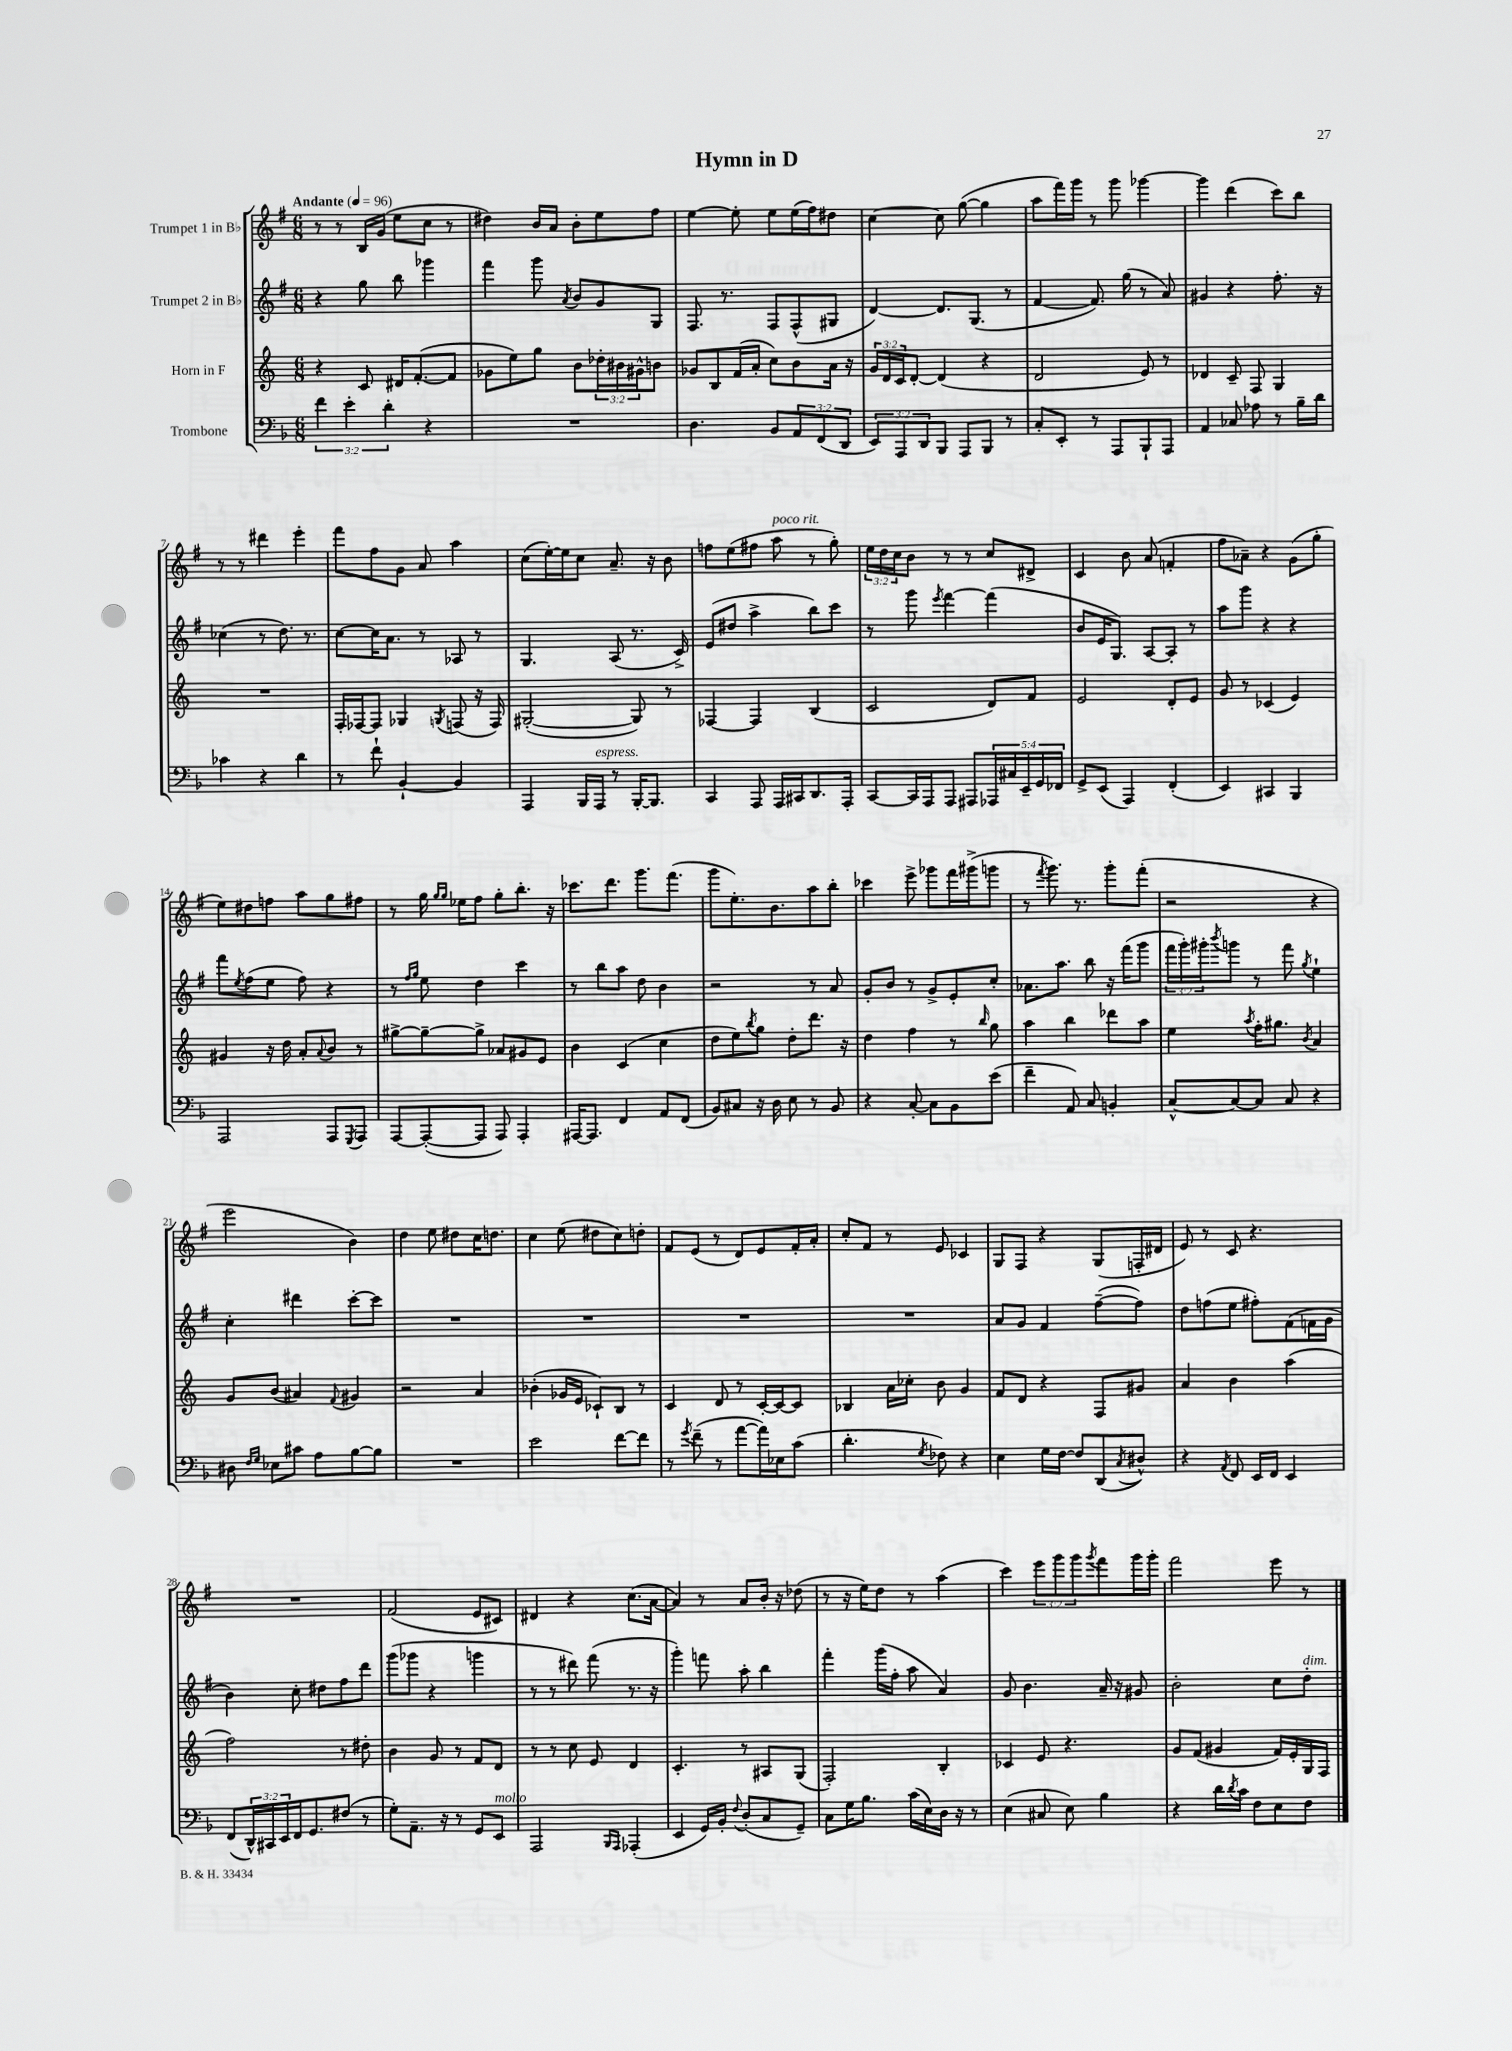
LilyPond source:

\header { title = "Hymn in D" }
<<
\new StaffGroup <<
\new Staff = "s0" \with { instrumentName = "Trumpet 1 in Bb" } {
    \clef treble \key g \major \numericTimeSignature \time 6/8 \override Staff.TupletNumber.text = #tuplet-number::calc-fraction-text \tempo "Andante" 4 = 96
    r8 r8 b16 g'16( e''8 c''8 r8 |
    dis''4) b'16 a'16 b'8-. e''8 fis''8 |
    e''4~ e''8-. e''8 e''16( fis''16) dis''8 |
    c''4~ c''8 g''8~( g''4 |
    a''8 fis'''16) g'''16 r8 g'''8 ges'''4~ |
    ges'''4 d'''4( c'''8) b''8 |
    r8 r8 dis'''4 e'''4-. |
    fis'''8 fis''8 g'8 a'8 a''4 |
    c''8( e''16~-.) e''16 c''8 a'8.-- r16 b'8 |
    f''8 e''8( fis''8 a''8^\markup { \italic "poco rit." } r8 g''8-.) |
    \tuplet 3/2 { e''16 d''16 c''16 } b'8 r8 r8 c''8 dis'8-> |
    c'4 b'8 a'8( f'4-. |
    fis''8 aes'8--) r4 g'8( g''8-. |
    e''8) dis''8 f''8 a''8 g''8 fis''8 |
    r8 g''16 \grace { g''16 g''16 } ees''16 fis''8 g''8-. b''8.-. r16 |
    ces'''8. d'''8. g'''8. fis'''8.( |
    g'''8 e''8.-.) b'8. a''8 b''8-. |
    ces'''4 e'''8-> ges'''8 fis'''16 gis'''16->( g'''8 |
    r8 \acciaccatura { fis'''8 } g'''8.) r8. g'''8-. fis'''8-.( |
    r2 r4 |
    e'''2 b'4) |
    d''4 e''8 dis''8 c''16 d''8. |
    c''4 e''8( dis''8 c''8) d''8-. |
    fis'8 e'8( r8 d'8) e'8 fis'16-. a'16-. |
    c''8-. fis'8 r8 e'8 ces'4 |
    g8 fis8 r4 g8( f16-. dis'16 |
    e'8) r8 c'8 r4. |
    R2. |
    fis'2( e'8 cis'8) |
    dis'4 r4 c''8.( a'16~ |
    a'4) r8 a'8 b'16-. r16 des''8( |
    r8 r16 e''16) d''8 r8 a''4( |
    c'''4) \tuplet 3/2 { e'''8 g'''8 g'''8 } \acciaccatura { g'''8 } fis'''8 g'''16 g'''16-. |
    fis'''2 e'''8 r8 \bar "|." |
}
\new Staff = "s1" \with { instrumentName = "Trumpet 2 in Bb" } {
    \clef treble \key g \major \numericTimeSignature \time 6/8 \override Staff.TupletNumber.text = #tuplet-number::calc-fraction-text
    r4 g''8 b''8 ges'''4 |
    fis'''4 g'''8 \acciaccatura { a'8 } b'8 g'8 g8 |
    fis8. r8. fis8 fis8-^( gis8 |
    d'4~) d'8. g8.( r8 |
    fis'4~ fis'8.) g''16( r8 a'8) |
    gis'4 r4 fis''8.-. r16 |
    ces''4( r8 d''8.) r8. |
    c''8~ c''16 a'8. r8 aes8 r8 |
    g4. a8( r8. c'16->) |
    e'8( dis''8 a''4-> b''8) c'''8 |
    r8 g'''8 \acciaccatura { e'''8 } fis'''4~ fis'''4( |
    b'8 e'16 g8.) a8~ a8-. r8 |
    a''8 g'''8 r4 r4 |
    fis'''8 \acciaccatura { e''8 } fis''8( e''8 fis''8) r4 |
    r8 \grace { fis''16 g''16 } e''8 d''4 c'''4 |
    r8 b''8 a''8 d''8 b'4 |
    r2 r8 a'8 |
    g'8-. b'8 r8 g'8-> e'8-. c''8-. |
    aes'8. a''8. b''8 r16 fis'''16( g'''8 |
    \tuplet 3/2 { fis'''16 g'''16-.) gis'''16-. } \acciaccatura { b'''8 } g'''8 r8 fis'''8 \acciaccatura { g''8 } e''4-! |
    c''4-. dis'''4 c'''8~-. c'''8 |
    R2. |
    R2. |
    R2. |
    R2. |
    a'8 g'8 fis'4 fis''8~--( fis''8) |
    d''8 f''8( e''8 fis''8-.) fis'8( f'16 g'16 |
    b'4) c''8-. dis''8 fis''8 d'''8 |
    g'''8( ges'''8 r4 g'''4 |
    r8 r8 dis'''8) fis'''8( r8. r16 |
    g'''4-.) f'''8 a''8-. b''4 |
    fis'''4-. g'''16( fis''16-. a''8 a'4) |
    g'8 b'4. a'16-- r16 gis'8 |
    b'2-. c''8 d''8-.^\markup { \italic "dim." } \bar "|." |
}
\new Staff = "s2" \with { instrumentName = "Horn in F" } {
    \clef treble \key c \major \numericTimeSignature \time 6/8 \override Staff.TupletNumber.text = #tuplet-number::calc-fraction-text
    r4 c'8 dis'16 f'8.~-.( f'8 |
    ges'8 e''8) g''8 b'8 \tuplet 3/2 { des''16-. bis'16 gis'16-^ } b'8 |
    ges'8 b8 f'16( a'16-. c''8) b'8 a'16 r16 |
    \tuplet 3/2 { g'16 d'16 c'16 } d'8~-. d'4( r4 |
    d'2 e'8) r8 |
    des'4 c'8-- f8 g4 |
    R2. |
    f16-. fes16~ fes8 ges4 \acciaccatura { g8 } f8( r16 f16) |
    gis2~-.( gis8) r8 |
    fes4~ fes4 b4( |
    c'2 d'8) f'8 |
    e'2 d'8-. e'8 |
    g'8 r8 ces'4( e'4) |
    gis'4 r16 d''16 a'8-. \appoggiatura { a'8 } b'8 r8 |
    gis''8~-> gis''8~-- gis''8-> aes'8 gis'8 e'8 |
    b'4 c'4( c''4 |
    d''8 e''8) \acciaccatura { b''8 } g''8 d''8-. d'''8. r16 |
    d''4 f''4 r8 \grace { b''16 } g''8 |
    a''4 b''4 des'''8 a''8 |
    e''4 \acciaccatura { a''8 } f''16-. gis''8. \acciaccatura { b'8 } a'4 |
    g'8 b'8( ais'4) \appoggiatura { f'8 } gis'4 |
    r2 a'4 |
    bes'4-.( ges'16 e'16 ces'8-!) b8 r8 |
    c'4 d'8 r8 c'16~-. c'16~ c'8 |
    bes4 a'16 ces''16-. b'8 g'4 |
    f'8 d'8 r4 f8 gis'8 |
    a'4 b'4 a''4( |
    f''2) r8 dis''8-. |
    b'4 g'8 r8 f'8 d'8 |
    r8 r8 c''8 e'8 d'4 |
    c'4.-. r8 ais8 g8( |
    f2-.) b4-. |
    ces'4 e'8 r4. |
    g'8 f'8( gis'4 f'16) e'16-. g16 f16 \bar "|." |
}
\new Staff = "s3" \with { instrumentName = "Trombone" } {
    \clef bass \key f \major \numericTimeSignature \time 6/8 \override Staff.TupletNumber.text = #tuplet-number::calc-fraction-text
    \tuplet 3/2 { f'4 e'4-. d'4-. } r4 |
    R2. |
    d4. bes,8 \tuplet 3/2 { a,8 f,8( d,8 } |
    \tuplet 3/2 { e,8) a,,8 d,8 } bes,,8 a,,8 bes,,8 r8 |
    c8-. e,8-. r8 a,,8 bes,,8-! a,,8 |
    a,4 ces8 aes8 r8 bes16-- d'16 |
    ces'4 r4 d'4 |
    r8 f'8-! bes,4~-! bes,4 |
    a,,4 bes,,16 a,,16^\markup { \italic "espress." } r8 bes,,16~-. bes,,8. |
    c,4 a,,8 a,,16 cis,16 d,8. a,,16-. |
    c,8~ c,16 a,,16 a,,8 ais,,8 \tuplet 5/4 { aes,,16 cis16 e,16-- g,16 fes,16 } |
    g,8-> e,8( a,,4) f,4-.( |
    e,4) cis,4 bes,,4 |
    a,,2 a,,8 \acciaccatura { g,,8 } a,,8 |
    a,,8~ a,,8~-.( a,,8 a,,8) a,,4-. |
    ais,,16~ ais,,8. f,4 a,8 f,8( |
    bes,8) cis8 r16 d16 e8 r8 bes,8 |
    r4 c8~-. c8 bes,8 e'8( |
    f'4-- a,8) c8 b,4-. |
    c8~-^ c8~ c8 c8 r4 |
    dis8 \grace { f16 g16 } ees8 cis'8 a8 bes8~ bes8 |
    R2. |
    e'2 f'8~ f'8 |
    r8 \acciaccatura { g'8 } f'8--( r8 a'8~ a'16) ees16 c'8( |
    d'4.-. \acciaccatura { g8 } fes8) r4 |
    e4 g16 f16~ f8 d,8( \acciaccatura { c8 } dis8-^) |
    r4 \acciaccatura { a,8 } f,8 e,16 f,16 e,4 |
    f,8( \tuplet 3/2 { d,16-^) cis,16 e,16 } f,16 g,8. fis8( r8 |
    g8-.) a,8.-- r16 r8 g,8 e,8^\markup { \italic "molto" } |
    a,,2 \grace { bes,,16 a,,16 } aes,,4-.( |
    e,4 g,16) bes,16-. \appoggiatura { f8 } d8-.( c8 g,8--) |
    c8 g16 bes8. c'16( e16) d16 r16 r8 |
    e4( cis8 e8) bes4 |
    r4 d'16 \acciaccatura { d'8 } c'16 f8 e8 f8 \bar "|." |
}
>>
>>
